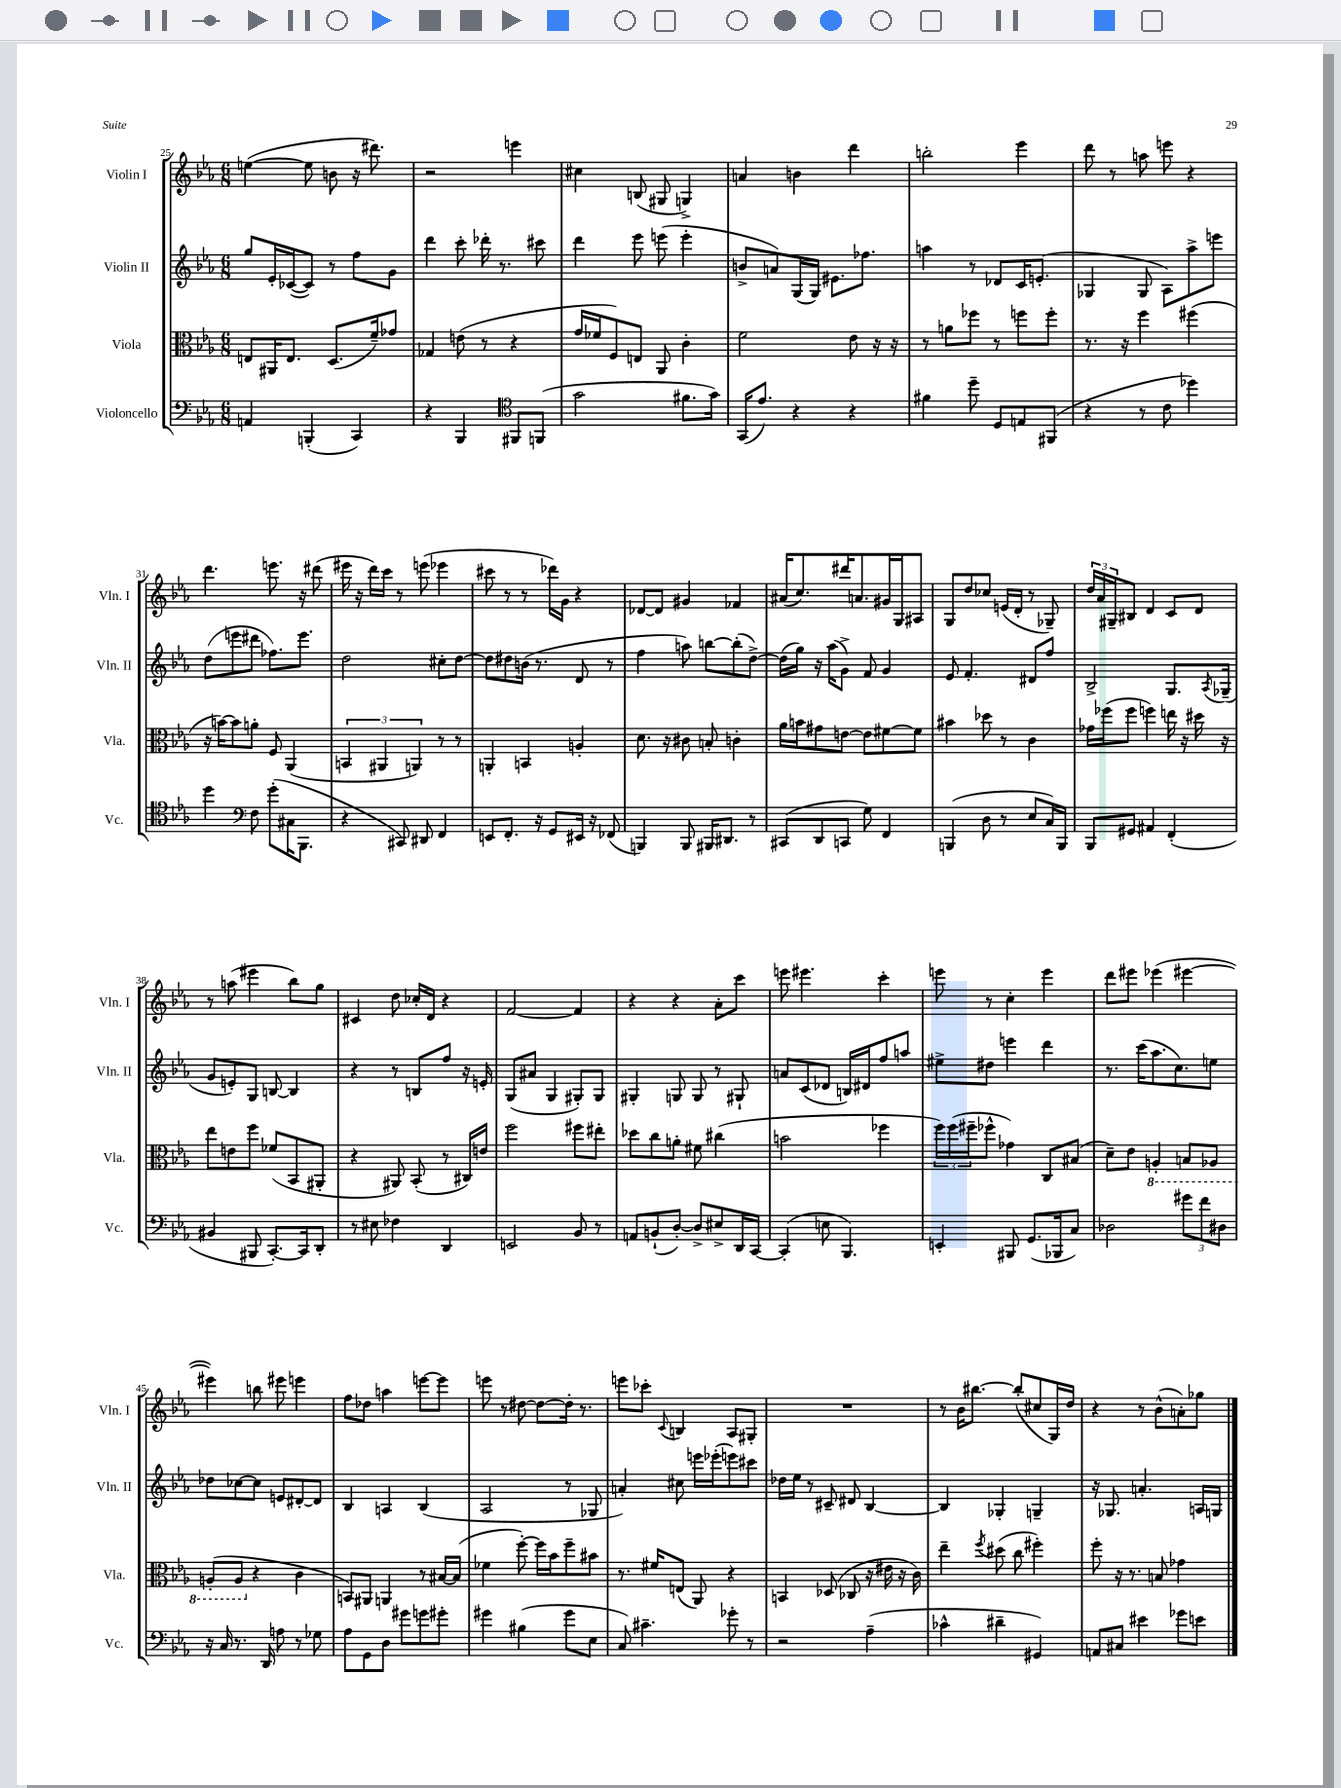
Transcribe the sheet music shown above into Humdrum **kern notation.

**kern	**kern	**kern	**kern
*part4	*part3	*part2	*part1
*staff4	*staff3	*staff2	*staff1
*I"Violoncello	*I"Viola	*I"Violin II	*I"Violin I
*I'Vc.	*I'Vla.	*I'Vln. II	*I'Vln. I
*clefF4	*clefC3	*clefG2	*clefG2
*k[b-e-a-]	*k[b-e-a-]	*k[b-e-a-]	*k[b-e-a-]
*M6/8	*M6/8	*M6/8	*M6/8
=25	=25	=25	=25
4AAn/	8En/L	8gg/L	([4een\
.	16AA#X/K	16e-'/L	.
.	8.E/J	([16c-X/J	.
(4BBBn'/	.	8c-/J])	8ee\]
.	(8.D/L	8r	8bn\
4CC/)	.	8ff\L	16r
.	16f~/k)	.	8.ddd#X\)
.	8g-X/J	8g\J	.
=26	=26	=26	=26
4r	4G-X/	4ddd\	2r
4BBB-/	(8en\	8ccc'\	.
.	8r	16ddd-X'\	.
.	.	8.r	.
*clefC4	*	*	*
8FF#X/L	4r	.	4eeen\
(8FFn/J	.	8ccc#X\	.
=27	=27	=27	=27
2g\	16g/LL	4ddd\	4cc#X\
.	16f-X/J	.	.
.	8F/)	.	.
.	8En/J	8eee-\	(8Bn/
.	8AA-/	(8eeen\	8G#X/
8.f#X\L	4c'\	4eee'\	4Gn^/)
16g\Jk)	.	.	.
=28	=28	=28	=28
(16GG/KL	2f\	8bn^/L	4an/
8.e-/J)	.	.	.
.	.	8an/)	.
4r	.	(16G/L	4bn\
.	.	16G/JJ)	.
.	.	8.e#X\L	.
4r	8e-\	.	4ddd\
.	.	8.ff-X\J	.
.	16r	.	.
.	16r	.	.
=29	=29	=29	=29
4f#X\	8r	4aan\	2bbn'\
.	8an\L	.	.
8dd~\	8ff-X\J	8r	.
8D/L	8r	8d-X/L	.
8En/	8ffn\L	16c/K	4eee-\
.	.	(8.en'/J	.
(8FF#X/J	8ff'\J	.	.
=30	=30	=30	=30
4r	8.r	4G-X/	8ddd\
.	.	.	8r
.	16r	.	.
8r	4ff\	8G-/	8aan\
8c\	.	8A-\L)	8eeen\
4dd-X\)	(4ff#X\	8aa-^\	4r
.	.	8eeen\J	.
!!LO:LB:g=z
=31	=31	=31	=31
4dd\	16r	(8dd\L	4.ddd\
.	[16bn\KL)	.	.
.	8b\]	8eeen\	.
*clefF4	*	*	*
8F\	8an'\J	8ddd#X\J	.
(8g'\L	8F/	8.ff-X\L)	8.eeen\
16C#X\K	(4AA-/	.	.
8.BBB-\J	.	8.eee\J	16r
.	.	.	(8ddd#X\
=32	=32	=32	=32
4r	6BBn/	2dd\	16eee#X\
.	.	.	16r
.	.	.	16ddd\LL)
.	6AA#X/	.	.
.	.	.	16ccc\JJ
8CC#X/)	.	.	8r
.	6AAn/)	.	.
8DD#X/	.	.	(8eeen\
4FF/	8r	8cc#X'\L	4eee-X\
.	8r	[8dd\J	.
=33	=33	=33	=33
8EEn/L	4AAn'/	8dd\L]	8ccc#X\
8.FF'/J	.	8dd#X\	8r
.	4BBn/	(16bn\Jk	8r
16r	.	8.r	.
8GG/L	.	.	16ddd-X\LL)
.	.	.	16g\JJ
16EE#X/Jk	4An'/	8d/	4r
16r	.	.	.
(8FF-X/	.	8r	.
=34	=34	=34	=34
4BBBn/)	8.d\	4ff\	[8d-X/L
.	.	.	8d-/J]
.	16r	.	.
8BBB/	8c#X\	8aan\)	4g#X/
16BBB#X/KL	8Bn'/	[8bbn\L	.
8.DD#X/J	.	.	.
.	4cn'\	(8bb'\]	4f-X/
8r	.	[8dd^\J)	.
=35	=35	=35	=35
(8CC#X/L	16a-\LL	(16dd\LL]	(16a#X/KL
.	16bn\J	16gg\JJ)	8.cc/)
8DD/	8g#X\	16r	.
.	.	(16aa-\KL	.
8CCn/J	[8en\J	8g^\J)	16ddd#X/K
.	.	.	8.an/
8G\)	8e\L]	8f/	.
4FF/	[8f#X\	4g/	16g#X/L
.	.	.	16G/J
.	8f#\J]	.	8A#X/J
=36	=36	=36	=36
(4BBBn/	4b#X\	8e-/	8G/L
.	.	4.f'/	8dd/
8D\	8dd-X\	.	8cc-X/J
8r	8r	.	(16en/LL
.	.	.	16d'/JJ
8E-/L	4c\	8d#X/L	8r
16C/L)	.	8ff/J	8G-X~/)
16BBB/JJ	.	.	.
=37	=37	=37	=37
8BBB-/L	16g-X\LL	2B-^/	24dd/LL
.	.	.	24a-/
.	(16ff-X\J	.	.
.	.	.	24G#X~/J
8GG#X/J	8ff-\J	.	8B#X/J
4AA#X/	4ffn\)	.	4d/
(4FF'/	16een\	8.G/L	8c/L
.	16r	.	.
.	16dd#X\	.	8d/J
.	.	8qA-/	.
.	16r	(16G-X~/Jk	.
!!LO:LB:g=z
=38	=38	=38	=38
4BB#X/	8ee-\L	8g/L	8r
.	8en\	8en'/)	(8aan\
8BBB#X/	8ff\J	8G/J	4eee#X\
[8.CC'/L)	(8f-X/L	[8Bn/	.
.	8BB-/	4B/]	8bb-\L)
16CC/k]	.	.	.
8DD'/J	8AA#X'/J	.	8gg\J
=39	=39	=39	=39
8r	4r	4r	4c#X/
8E#X\	.	.	.
4F-X\	8AA#X/)	8r	8dd\
.	(8BB-'/	8Bn/L	16cc-X'/LL
.	.	.	16d/JJ
4DD/	8r	8ff/J	4r
.	16C#X/LL)	16r	.
.	16en/JJ	16en'/	.
=40	=40	=40	=40
2EEn/	2ff\	(8G/L	[2f/
.	.	8a#X/J	.
.	.	4G/	.
8BB-/	8ff#X\L	8G#X'/L)	4f/]
8r	8ee#X'\J	8G#/J	.
=41	=41	=41	=41
8AAn/L	8dd-X\L	4G#X'/	4r
(8BBn`/	8cc\	.	.
[8D'/J)	8an'\J	8Gn/	4r
8D^/L]	8f#X\	8G/	.
8E#X^/	(4cc#X\	8r	8a-'\L
16DD/L	.	8G#X`/	8ccc\J
[16CC/JJ	.	.	.
=42	=42	=42	=42
(4CC'/]	2bn\	8an/L	8eeen\
.	.	(8c/	4.eee#X\
8En\	.	8d-X/J	.
4.BBB-/)	.	16Bn/LL)	.
.	.	16d#X/J	.
.	4ff-X\	8ff/	4ccc'\
.	.	8aan/J	.
=43	=43	=43	=43
4EEn'/	24ff\LL)	8ee#X^\L	8eeen\
.	(24ff\	.	.
.	24ff#X~\J	.	.
.	8ff-X^^\J	8dd#X\J	8r
8BBB#X/	4g-X\)	4eeen\	4cc'\
(8.GG/L	.	.	.
.	8C/L	4ddd\	4eee\
16BBB-X/k	.	.	.
8C/J)	(8B#X/J	.	.
=44	=44	=44	=44
2D-X\	8d~\L)	8.r	8ddd\L
.	8e-\J	.	8eee#X\J
.	.	(16ccc\KL	.
*	*8ba	*	*
.	4AAn'/	8.aa-\	(4eee-X\
.	.	8.cc\)	.
12g#X\L	8BBn/L	.	[4eee#X\
12f\	.	.	.
.	8AA-X/J	8een\J	.
12D#X\J	.	.	.
!!LO:LB:g=z
=45	=45	=45	=45
16r	(8AAn'/L	8dd-X\L	4eee#X\])
16C/	.	.	.
8.r	8AA/J	[8cc-X\	.
*	*X8ba	*	*
.	4r	8cc-\J]	8bbn\
16DD/	.	.	.
8An\	.	8en/L	8eee#X\
8r	4c\	[8d#X'/	4eeen\
8G-X\	.	8d#/J]	.
=46	=46	=46	=46
8A-\L	8BBn/L)	4B-/	8ff\L
8GG\	8AA#X/J	.	8dd-X\J
8D\J	4AAn/	4An/	4aan\
8g#X\L	.	.	.
8gn\	8r	(4B-/	[8eeen\L
8g#X'\J	[16B#X/LL	.	8eee\J]
.	(16B#/JJ]	.	.
=47	=47	=47	=47
4g#X\	4f-X\	2A-/	8eeen\
.	.	.	8r
(4B#X\	[8ff'\)	.	[8dd#X\
.	16ff\LL]	.	8dd#\L_
.	16b-\J	.	.
8g#\L	8ff~\	8r	16dd#'\Jk]
.	.	.	8.r
8E-\J	8b#X\J	8G-X/	.
=48	=48	=48	=48
8C/)	8.r	4an'/)	8eeen\L
4.c#X~\	.	.	8ccc-X'\J
.	16f#X/KL	.	.
.	.	.	8qqc/
.	(8En/J	8cc#X\	4Bn/
.	8AA-/)	16eeen\LL	.
.	.	(16eee-X'\J	.
8g-X'\	4r	8eeen\)	8A-/L
8r	.	8ccc#X\J	8G#X'/J
=49	=49	=49	=49
2r	4BBn/	16dd-X\LL	2.r
.	.	16ee-\JJ	.
.	.	8r	.
.	(8D-X/	8c#X~/	.
.	8C-X/	8d#X/	.
(4A-~\	16r	[4B-/	.
.	16e#X\	.	.
.	16r	.	.
.	16c\)	.	.
=50	=50	=50	=50
4c-X^^\	4ee-~\	4B-/]	8r
.	.	.	16b-\KL
.	.	.	[8.bb#X\J
.	8qff/	.	.
4d#X~\	(8dd#X\	4G-X'/	.
.	8cc\	.	(8bb#'/L]
4GG#X/)	4ff#X'\)	4Gn~/	8cc#X/
.	.	.	16G/L)
.	.	.	16dd/JJ
=51	=51	=51	=51
8AAn/L	8ff'\	16r	4r
.	.	8.G-X/	.
8C#X/J	16r	.	.
.	8.r	.	.
4e#X\	.	4.an'/	8r
.	8Bn/	.	(8b-^^\L
8g-X\L	4g-X\	.	8an'\)
8en\J	.	16An/LL	8gg-X\J
.	.	16Gn/JJ	.
==	==	==	==
*-	*-	*-	*-
